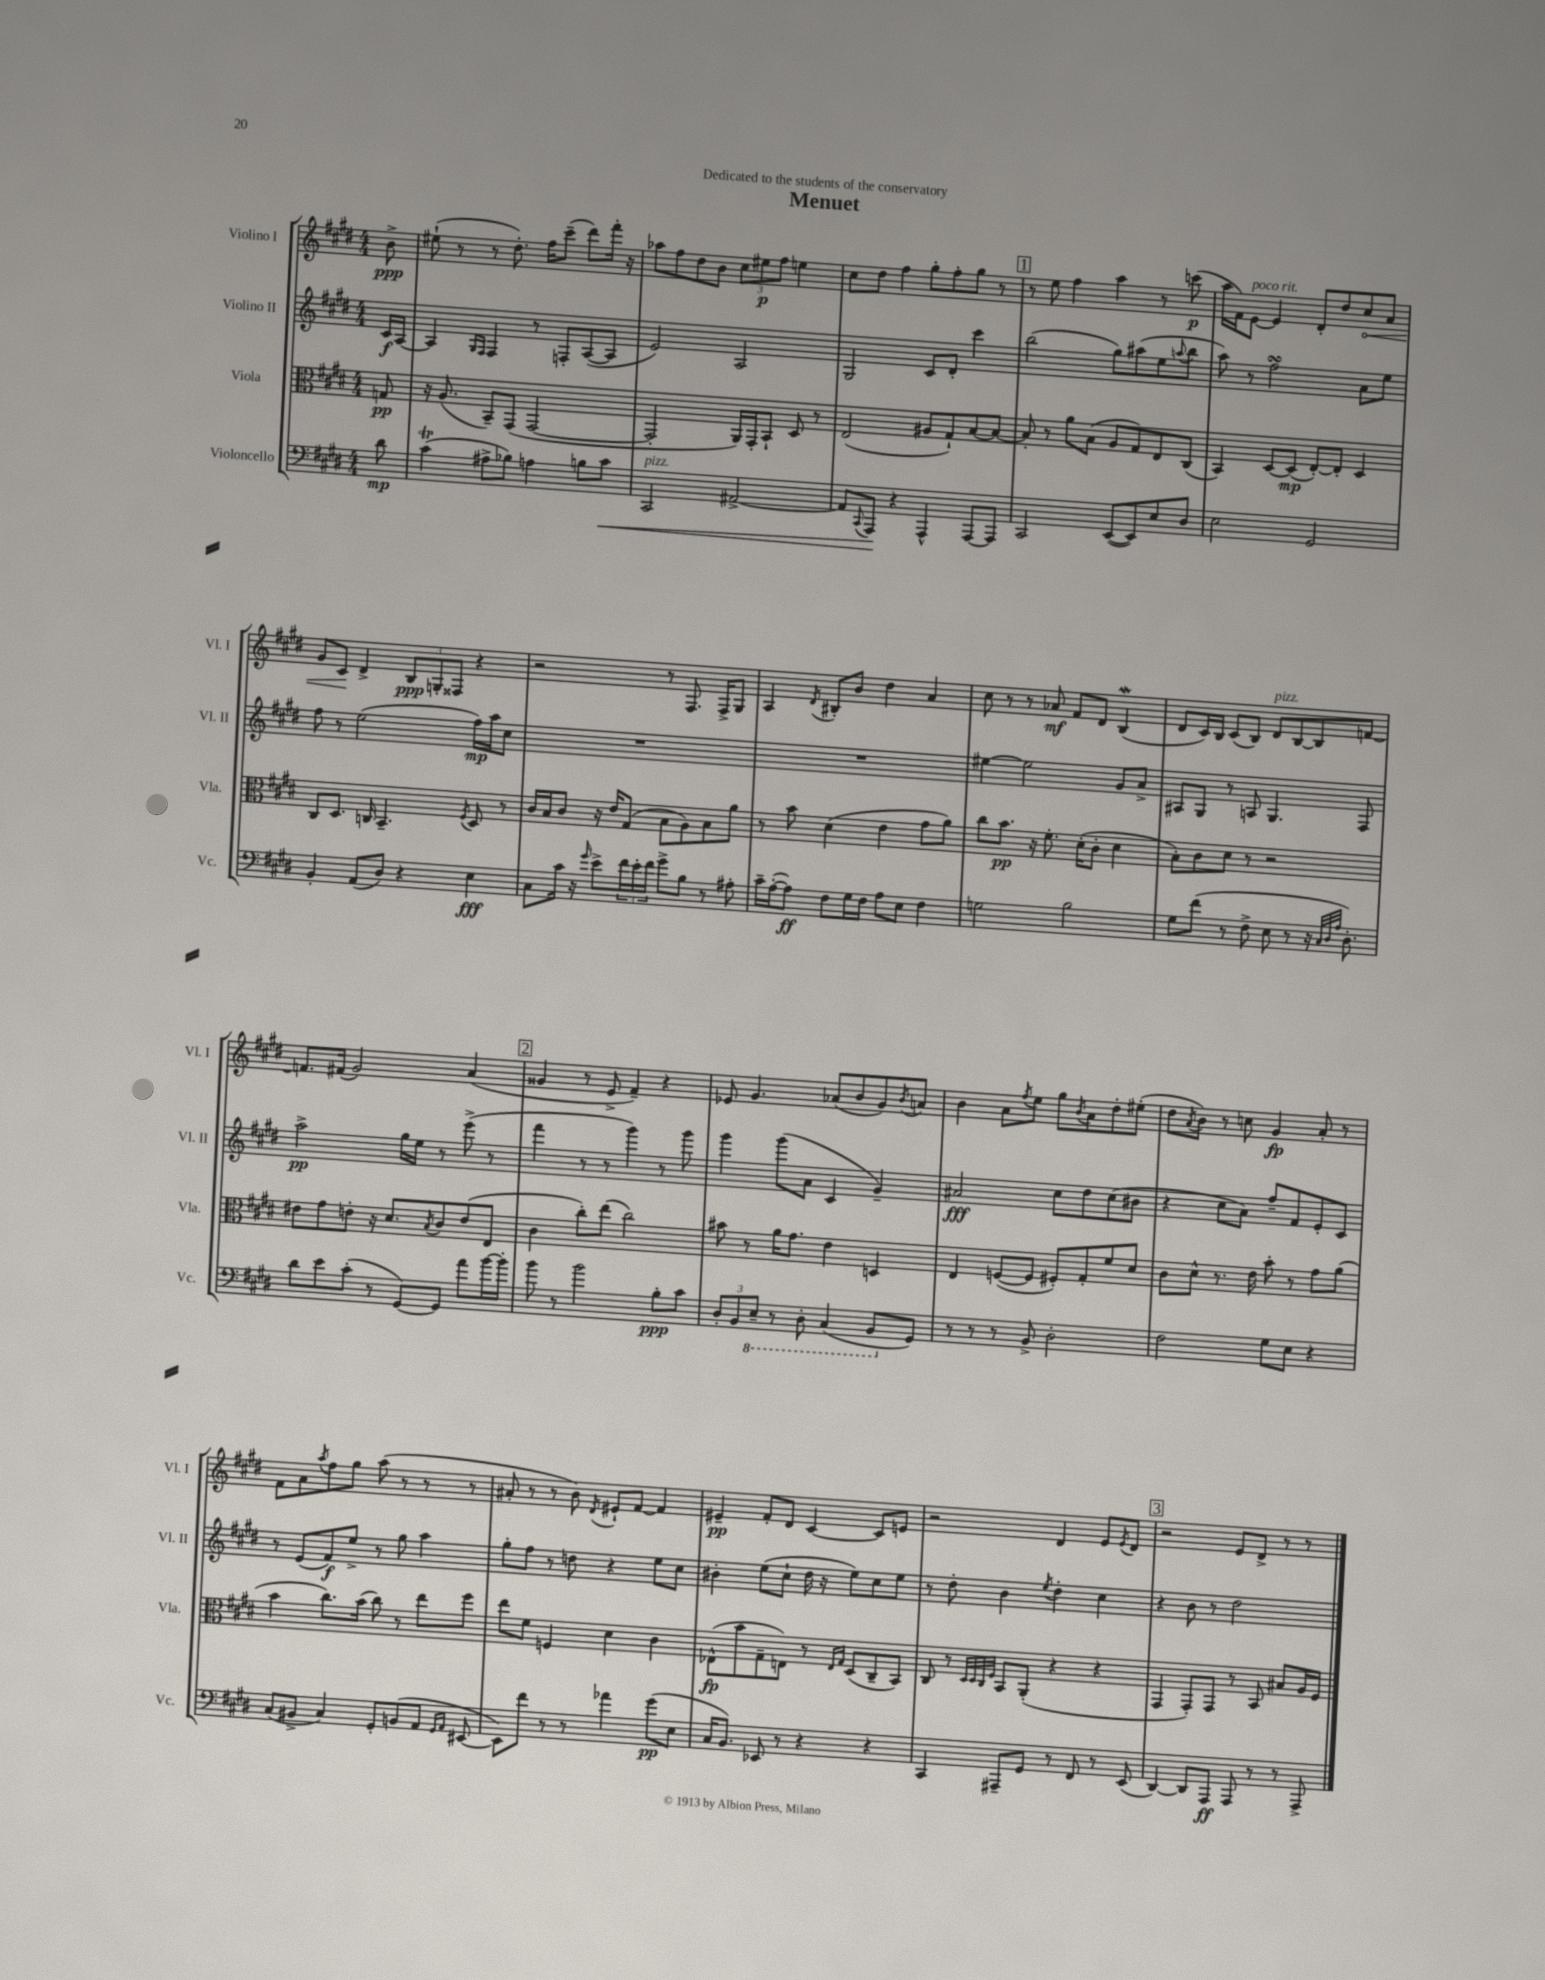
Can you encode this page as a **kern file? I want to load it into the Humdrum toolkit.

**kern	**kern	**kern	**kern
*staff4	*staff3	*staff2	*staff1
*clefF4	*clefC3	*clefG2	*clefG2
*k[f#c#g#d#]	*k[f#c#g#d#]	*k[f#c#g#d#]	*k[f#c#g#d#]
*M4/4	*M4/4	*M4/4	*M4/4
8d#	8G	16c#	8b^
.	.	[16A	.
=	=	=	=
(4c#	16r	4A]	(8ee#`
.	(8.A	.	.
.	.	.	8r
.	.	16qqG#	.
.	.	16qqF#	.
8A#^	8BB~)	4F#	8r
8B-)	(8GG#	.	8.dd#')
4A	[2GG#	8r	.
.	.	.	16ff#
.	.	8F'	(8ccc#~
8B	.	([8A	8ddd#)
8c#	.	8A]	16fff#'
.	.	.	16r
=	=	=	=
2CC#	2GG#']	2e)	8aa-
.	.	.	8ff#
.	.	.	8dd#
.	.	.	8b
[2AA#^	16AA)	2A	12cc#
.	16GG#'	.	.
.	.	.	12ee#
.	8BB`	.	.
.	.	.	12ff#
.	8D#	.	4ee
.	8r	.	.
=	=	=	=
8AA#]	(2E	2G#	8cc#
8qqCC#	.	.	.
8AAA	.	.	8dd#
4r	.	.	4ff#
4AAA^^	8A#	8c#	8gg#'
.	8G#`)	8d#'	8ff#'
[8AAA	[8B	4ccc#	8gg#
8AAA]	8B_	.	8r
=	=	=	=
2CC#	8B']	(2bb	8r
.	8r	.	8ee
.	8a	.	4ff#
.	(8B	.	.
([8EE	8A	8gg#)	4aa
8EE])	8G#)	(8aa#	.
8E	8E	8ee	8r
.	.	8qqaa	.
8D#	(8C#	8bb	(8ccc
=	=	=	=
2E	4BB)	8aa)	16aa
.	.	.	16f#)
.	.	8r	[8e
.	[8D#	2ff#	4e]
.	(8D#]	.	.
2GG#	[8E')	.	8d#'
.	8E']	.	8dd#
.	4D#	8a	8cc#
.	.	8ee	8a
=	=	=	=
4BB'	8C#	8ff#	8g#
.	8.D#	8r	8c#
(8AA	.	(2ee	4d#^
.	16C	.	.
8D#)	4.BB~	.	.
4r	.	.	12B
.	.	.	12G'
.	.	.	12F##
.	8qF#	.	.
4E	8D#	16ff#)	4r
.	.	16aa	.
.	8r	8cc#	.
=	=	=	=
8C#	16c#	1r	2r
.	16B	.	.
16c#	8c#	.	.
16r	.	.	.
16qqg#	.	.	.
8e^	16r	.	.
.	16e	.	.
24f#	(8G#	.	.
24e'	.	.	.
24f#	.	.	.
8g#^	8B	.	8r
8B	8A)	.	8.F#
8r	8B	.	.
.	.	.	16F#^
8A#'	8a	.	8G#
=	=	=	=
16c#~	8r	1r	4A
([16A'	.	.	.
8A])	8b	.	.
.	.	.	8qd#
8F#	(4d#	.	8B#'
16G#	.	.	8b
16F#	.	.	.
8A	4e	.	4dd#
8E	.	.	.
4F#	8g#	.	4a
.	8a)	.	.
=	=	=	=
2G	8cc#	[4ee#	8cc#
.	8.b	.	8r
.	.	2ee#]	8r
.	16r	.	.
.	8.f#'	.	8a-
2B	.	.	8f#
.	(16d#'	.	.
.	8c#'	.	8d#
.	4d#	8g#	(4B
.	.	8a^	.
=	=	=	=
8G#	8B')	8A#	8d#
(8f#	8c#	8G#	16c#)
.	.	.	16B
8r	8d#	8r	(8c#
8F#^	8r	8A	8B)
8E	2r	4.G#	8d#
8r	.	.	[8B
16r	.	.	8B]
32qqC#	.	.	.
32qqD#	.	.	.
32qqA	.	.	.
8.D#')	.	.	.
.	.	8F#	[8f
=	=	=	=
8d#	8e#	2aa^	8.f]
8e	8g#	.	.
.	.	.	(16f#
(8c#'	8e'	.	2g#)
8r	16r	.	.
.	8.d#	.	.
[8GG#)	.	16gg#	.
.	.	16ee	.
.	8qB	.	.
8GG#]	8c#	8r	.
8a	(8e	(8eee^	(4a
[16b	8E	8r	.
16b']	.	.	.
=	=	=	=
8b	4c#	4fff#	4g##
8r	.	.	.
2b	8cc#')	8r	8r
.	(8ee	8r	8e^
.	2cc#)	4ggg#)	4f#~)
8B'	.	8r	4r
8c#	.	8ggg#	.
=	=	=	=
12D#'	8b#	4ggg#	8e-
12BB	.	.	.
.	8r	.	4.g#
12EE~	.	.	.
8r	16a	(8ggg#	.
.	8.g#	.	.
8DD#'	.	8a	.
(4CC#	4e	4c#	(8a-
.	.	.	8b
8BBB	4D	4g#~)	8g#)
.	.	.	8qb
8GG#)	.	.	8a
=	=	=	=
8r	4E	2a#	4b
8r	.	.	.
8r	([8F	.	8a
.	.	.	8qff#
8BB^	8F]	.	8ee
2D#'	8F#')	8cc#	8gg#
.	.	.	8qb
.	8G#'	8dd#	8a
.	8f#	(8cc#	8dd#'
.	8d#	8b#	(8ee#'
=	=	=	=
2F#	8c#	4r	8dd#
.	.	.	8qa
.	8d#^^	.	8b)
.	8.r	8cc#	8r
.	.	8a)	8cc
.	16e	.	.
8G#	8b'	8ff#~	4g#
8E	8r	8f#	.
4r	8g#	8e'	8a'
.	(8a	8c#	8r
=	=	=	=
(8C#	4b	8r	8f#
8BB#^	.	(8e	8a
.	.	.	8qaa
4C#)	8.cc#)	8f#)	8ff#
.	.	8ee^	8gg#
.	(16b	.	.
8GG#'	8cc#)	8r	(8aa
(8BB	8r	8gg#	8r
8AA	8ee	4aa	8r
16qqGG#	.	.	.
16qqAA	.	.	.
[8EE#	8ff#	.	8r
=	=	=	=
8EE#])	8ee	8gg#'	8a#'
8f#	8f#	8ff#	8r
8r	4F	8r	8r
8r	.	8dd	8b)
.	.	.	8qd#
4a-	4d#	4r	8e#`
.	.	.	[8f#
(8g#	4c#	8ee	4f#]
8E	.	8cc#	.
=	=	=	=
16C#	(8E-^^	4b#'	4e#~
8.BB)	.	.	.
.	8b	.	.
8EE-	8G#~	(8ee	8f#'
8r	8E)	8cc#`	8d#
4r	8r	16dd#	[4c#
.	.	16r	.
.	16qqE	.	.
.	16qqG#	.	.
.	(8D#	8ee)	.
4r	8C#~	8cc#	8c#]
.	8BB)	8ee	8e
=	=	=	=
4CC#	8C#	8r	2r
.	8r	8dd#'	.
.	32qqD#	.	.
.	32qqD#	.	.
.	32qqC#	.	.
.	32qqF#	.	.
8AAA#~	8BB	4b	.
8GG#	(8AA'	.	.
.	.	8qee	.
8r	4r	4dd#'	4d#
8FF#	.	.	.
8r	4r	4cc#	8e
.	.	.	8qe
(8EE	.	.	8d#
=	=	=	=
[4DD#)	4GG#	4r	2r
8DD#]	8GG#')	8b	.
8AAA	8GG#	8r	.
8AAA	8r	2dd#	8e
8r	8BB	.	8d#^
8r	8B#	.	8r
8AAA^	16A	.	8r
.	16F#	.	.
==	==	==	==
*-	*-	*-	*-
